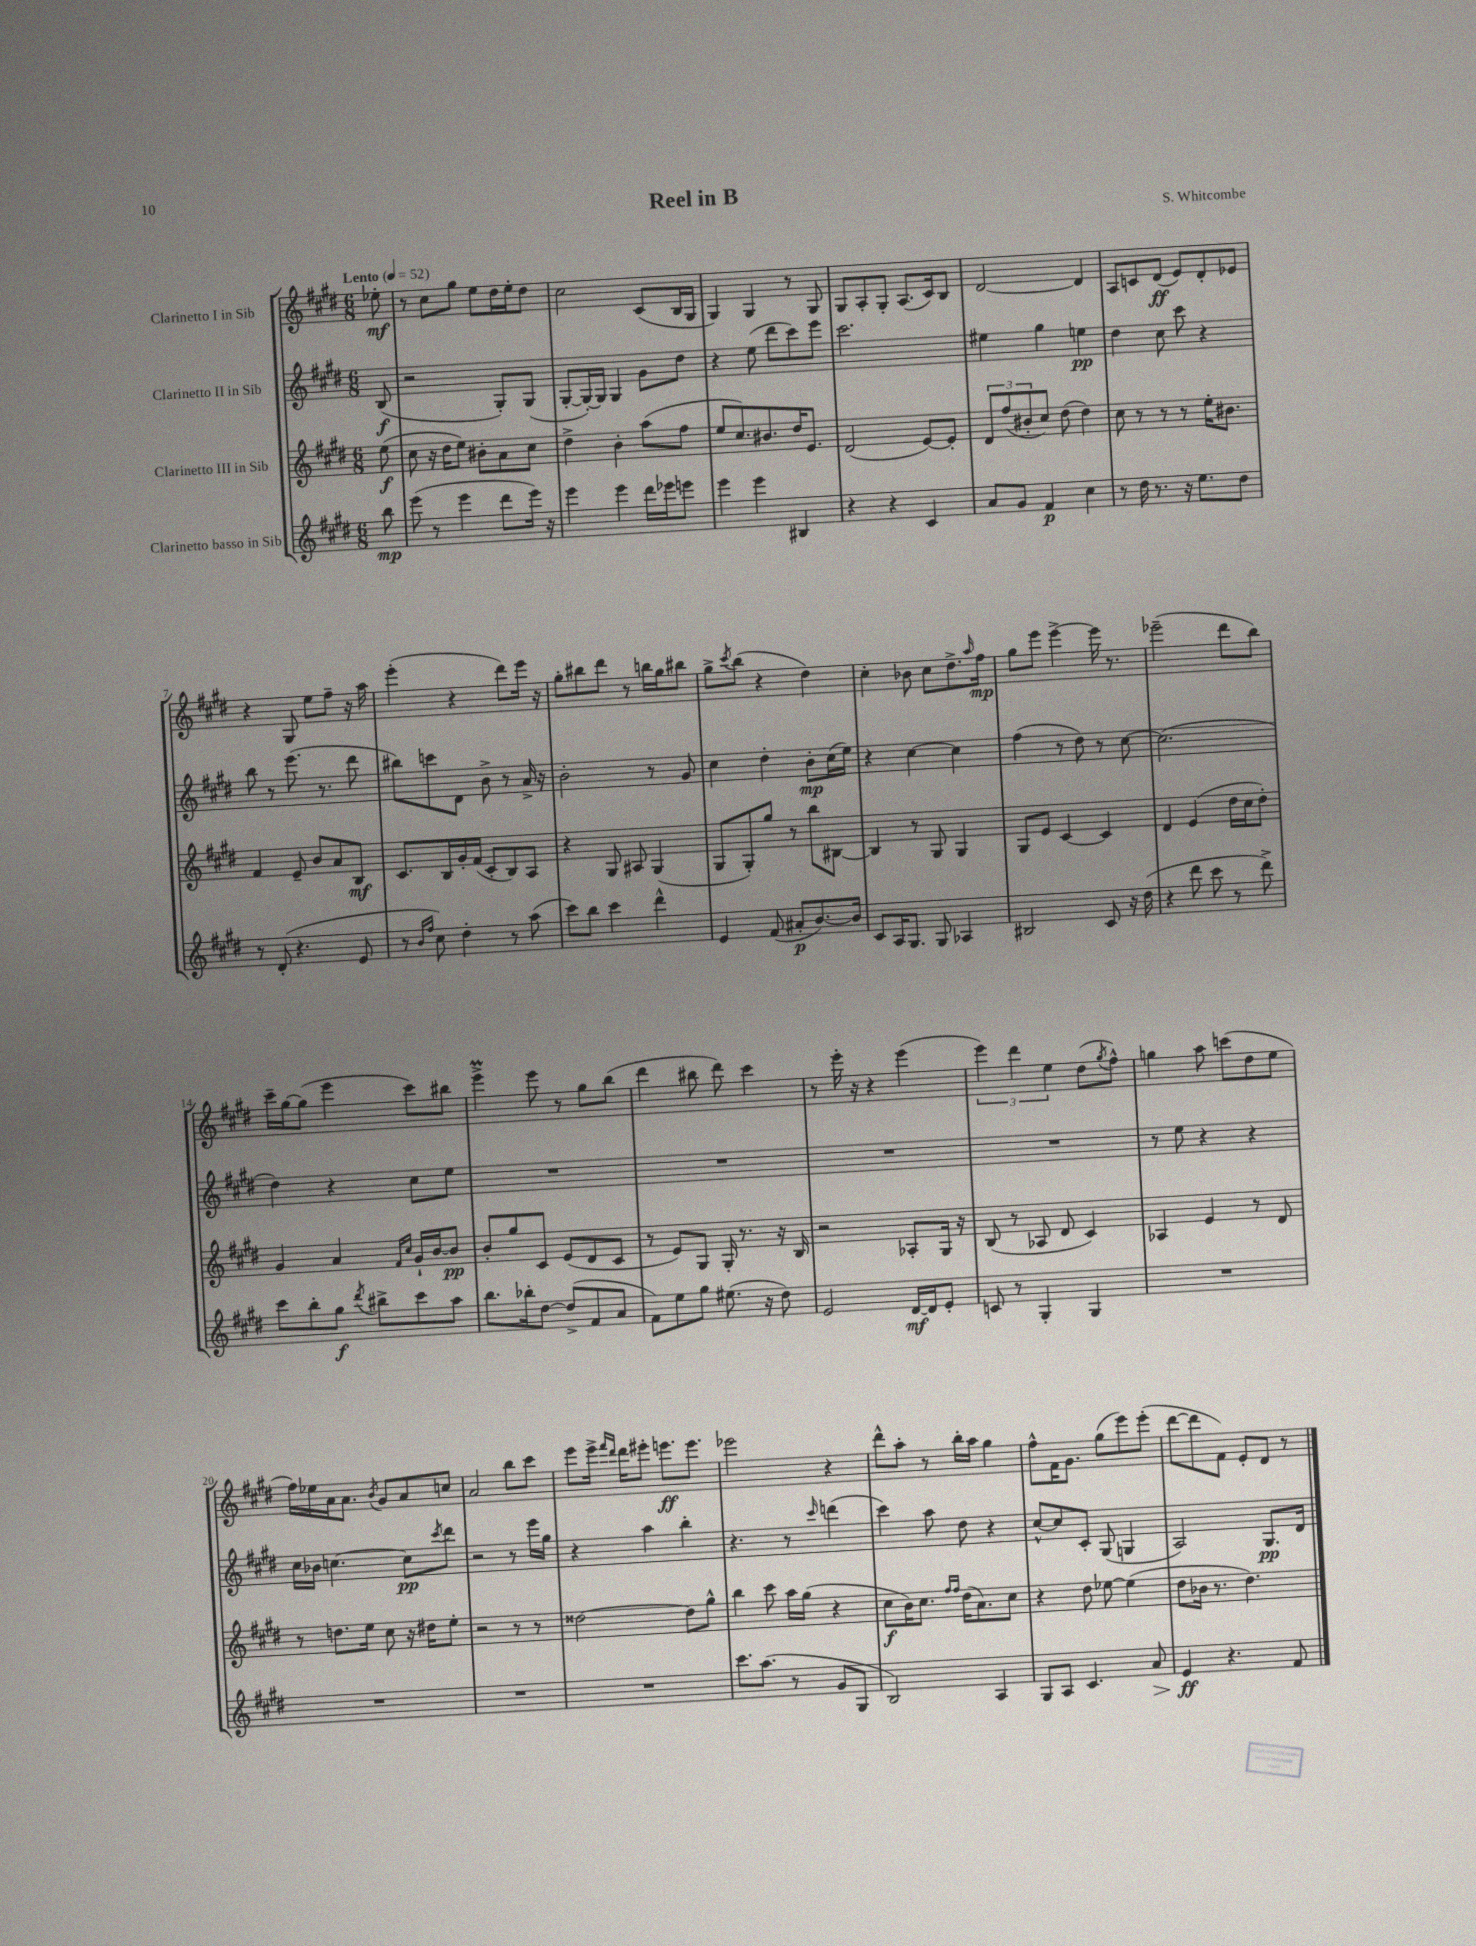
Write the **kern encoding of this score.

**kern	**dynam	**kern	**dynam	**kern	**dynam	**kern	**dynam
*part4	*part4	*part3	*part3	*part2	*part2	*part1	*part1
*staff4	*staff4	*staff3	*staff3	*staff2	*staff2	*staff1	*staff1
*I"Clarinetto basso in Sib	*	*I"Clarinetto III in Sib	*	*I"Clarinetto II in Sib	*	*I"Clarinetto I in Sib	*
*clefG2	*	*clefG2	*	*clefG2	*	*clefG2	*
*k[f#c#g#d#]	*	*k[f#c#g#d#]	*	*k[f#c#g#d#]	*	*k[f#c#g#d#]	*
*M6/8	*	*M6/8	*	*M6/8	*	*M6/8	*
*MM52	*	*MM52	*	*MM52	*	*MM52	*
=	=	=	=	=	=	=	=
!	!	!	!	!	!	!LO:TX:a:B:t=Lento	!
8bb\	mp	(8ee\	f	(8B/	f	8ee-X'\	mf
=1	=1	=1	=1	=1	=1	=1	=1
(8eee\	.	8cc#\	.	2r	.	8r	.
8r	.	16r	.	.	.	8cc#\L	.
.	.	16dd#\KL	.	.	.	.	.
4eee\	.	8ee\J)	.	.	.	8gg#\J	.
.	.	8b#X'\L	.	.	.	8ee\L	.
8ddd#\L	.	8a\	.	8G#'/L)	.	16dd#\L	.
.	.	.	.	.	.	16ee'\J	.
16eee\Jk)	.	8cc#\J	.	(8G#/J	.	8dd#\J	.
16r	.	.	.	.	.	.	.
=2	=2	=2	=2	=2	=2	=2	=2
4eee\	.	4dd#^\	.	[8G#'/L	.	2cc#\	.
.	.	.	.	16G#'/L_)	.	.	.
.	.	.	.	16G#/JJ]	.	.	.
4eee\	.	4b'\	.	4G#/	.	.	.
16ddd#\LL	.	(8aa\L	.	8g#\L	.	(8c#/L	.
16eee-X\J	.	.	.	.	.	.	.
8eeen\J	.	8ff#\J	.	8dd#\J	.	16B/L	.
.	.	.	.	.	.	16G#/JJ	.
=3	=3	=3	=3	=3	=3	=3	=3
4eee\	.	8ee/L	.	4r	.	4G#/)	.
.	.	8.cc#/)	.	.	.	.	.
4eee\	.	.	.	(8ee\	.	4G#/	.
.	.	8.b#X/	.	.	.	.	.
.	.	.	.	8ddd#\L	.	.	.
4B#X/	.	16dd#/K	.	8ccc#\)	.	8r	.
.	.	8.e/J	.	.	.	.	.
.	.	.	.	8eee\J	.	8G#/	.
=4	=4	=4	=4	=4	=4	=4	=4
4r	.	(2d#/	.	2.ccc#\	.	8G#/L	.
.	.	.	.	.	.	8A'/	.
4r	.	.	.	.	.	8G#'/J	.
.	.	.	.	.	.	(8.A/L	.
4c#/	.	[8e/L)	.	.	.	.	.
.	.	.	.	.	.	16c#/k)	.
.	.	8e'/J]	.	.	.	8B/J	.
=5	=5	=5	=5	=5	=5	=5	=5
8a/L	.	12d#/L	.	4ee#X\	.	[2d#/	.
.	.	(12ff#/	.	.	.	.	.
8g#/J	.	.	.	.	.	.	.
.	.	12b#X'/	.	.	.	.	.
4f#/	p	8cc#/J)	.	4gg#\	.	.	.
.	.	(8dd#\	.	.	.	.	.
4cc#\	.	4dd#\)	.	4een\	pp	4d#/]	.
=6	=6	=6	=6	=6	=6	=6	=6
8r	.	8cc#\	.	4dd#\	.	8A/L	.
16dd#\	.	8r	.	.	.	8cn/	.
8.r	.	.	.	.	.	.	.
.	.	8r	.	8cc#\	.	(8d#/J	ff
16r	.	8r	.	8ccc#\	.	8e/L)	.
8.ee\L	.	.	.	.	.	.	.
.	.	16ee'\KL	.	4r	.	8d#'/	.
.	.	8.b#X\J	.	.	.	.	.
8dd#\J	.	.	.	.	.	8e-X/J	.
!!LO:LB:g=z
=7	=7	=7	=7	=7	=7	=7	=7
8r	.	4f#/	.	8bb\	.	4r	.
(8d#'/	.	.	.	8r	.	.	.
4.r	.	8e~/	.	(8.eee\	.	8G#/	.
.	.	8b/L	.	.	.	8ee\L	.
.	.	.	.	8.r	.	.	.
.	.	8a/	.	.	.	8ff#~\J	.
8e/	.	8B/J	mf	8ddd#\	.	16r	.
.	.	.	.	.	.	16aa\	.
=8	=8	=8	=8	=8	=8	=8	=8
8r	.	8.c#/L	.	8bb#X\L)	.	(4eee'\	.
16qqb/LL	.	.	.	.	.	.	.
16qqff#/JJ	.	.	.	.	.	.	.
8cc#\)	.	.	.	8cccn\	.	.	.
.	.	16B/L	.	.	.	.	.
4dd#'\	.	16g#'/	.	8d#\J	.	4r	.
.	.	(16f#/JJ	.	.	.	.	.
.	.	8c#'/L	.	8b^\	.	.	.
8r	.	8B/)	.	8r	.	8ddd#\L)	.
(8aa\	.	8A/J	.	16a^/	.	16eee\Jk	.
.	.	.	.	16r	.	16r	.
=9	=9	=9	=9	=9	=9	=9	=9
8ccc#\L)	.	4r	.	2b'\	.	8gg#'\L	.
8bb\J	.	.	.	.	.	8bb#X\	.
4ccc#\	.	8G#/	.	.	.	8ddd#\J	.
.	.	8A#X/	.	.	.	8r	.
4ddd#^^\	.	(4G#/	.	8r	.	16bbn\LL	.
.	.	.	.	.	.	16gg#\J	.
.	.	.	.	8g#/	.	8bb#X\J	.
=10	=10	=10	=10	=10	=10	=10	=10
4e/	.	8G#/L	.	4cc#\	.	8gg#^\L	.
.	.	.	.	.	.	8qccc#/	.
.	.	8G#'/)	.	.	.	(8bb\J	.
(8f#/	.	8gg#/J	.	4dd#'\	.	4r	.
8a#X'/L	p	8r	.	.	.	.	.
[8.b/)	.	8bb\L	.	8b'\L	mp	4dd#\)	.
.	.	[8B#X\J	.	(16cc#\L	.	.	.
16b/Jk]	.	.	.	16ee\JJ)	.	.	.
=11	=11	=11	=11	=11	=11	=11	=11
8c#/L	.	4B#/]	.	4r	.	4cc#'\	.
16A/K	.	.	.	.	.	.	.
8.G#/J	.	.	.	.	.	.	.
.	.	8r	.	[4cc#\	.	8b-X\	.
8G#/	.	8G#/	.	.	.	8cc#\L	.
4A-X/	.	4G#/	.	4cc#\]	.	8.dd#^\	.
.	.	.	.	.	.	16qqaa/	.
.	.	.	.	.	.	16ff#\Jk	mp
=12	=12	=12	=12	=12	=12	=12	=12
2B#X/	.	8G#/L	.	(4ff#\	.	8gg#\L	.
.	.	8e/J	.	.	.	8eee\J	.
.	.	[4c#/	.	8r	.	[4eee^\	.
.	.	.	.	8dd#\)	.	.	.
8c#/	.	4c#/]	.	8r	.	16eee\]	.
.	.	.	.	.	.	8.r	.
16r	.	.	.	[8cc#\	.	.	.
(16dd#\	.	.	.	.	.	.	.
=13	=13	=13	=13	=13	=13	=13	=13
4r	.	4d#/	.	(2.cc#\]	.	(2eee-X~\	.
8ddd#\	.	(4e/	.	.	.	.	.
8ccc#\	.	.	.	.	.	.	.
8r	.	16dd#\LL	.	.	.	8ddd#\L	.
.	.	16cc#\J	.	.	.	.	.
8ddd#^\)	.	8dd#'\J)	.	.	.	8bb\J)	.
!!LO:LB:g=z
=14	=14	=14	=14	=14	=14	=14	=14
8ccc#\L	.	4g#/	.	4dd#\)	.	16ccc#~\LL	.
.	.	.	.	.	.	[16gg#\J	.
8bb'\	.	.	.	.	.	(8gg#\J]	.
8gg#\J	f	4a/	.	4r	.	4eee\	.
8qddd#/	.	.	.	.	.	.	.
8bb#X^\L	.	.	.	.	.	.	.
.	.	16qqf#/LL	.	.	.	.	.
.	.	16qqcc#/JJ	.	.	.	.	.
8ccc#\	.	16g#`/LL	.	8cc#\L	.	8ccc#\L)	.
.	.	[16b/J	.	.	.	.	.
8aa\J	.	8b/J]	pp	8ee\J	.	8bb#X\J	.
=15	=15	=15	=15	=15	=15	=15	=15
8.bb\L	.	8b'/L	.	2.r	.	4eeeM^\	.
.	.	8gg#/	.	.	.	.	.
16bb-X'\k	.	.	.	.	.	.	.
[8dd#\J	.	8c#/J	.	.	.	8eee\	.
(8dd#^/L]	.	(8e/L	.	.	.	8r	.
8f#/	.	8d#/	.	.	.	8gg#\L	.
8a/J	.	8c#/J	.	.	.	(8bb\J	.
=16	=16	=16	=16	=16	=16	=16	=16
8f#\L)	.	8r	.	2.r	.	4ddd#\	.
8ee\	.	8e/L)	.	.	.	.	.
8gg#\J	.	8G#/J	.	.	.	8bb#X\	.
(8.ee#X\	.	16G#'/	.	.	.	8ddd#\)	.
.	.	8.r	.	.	.	.	.
.	.	.	.	.	.	4ccc#\	.
16r	.	.	.	.	.	.	.
8dd#\)	.	16r	.	.	.	.	.
.	.	16B/	.	.	.	.	.
=17	=17	=17	=17	=17	=17	=17	=17
2e/	.	2r	.	2.r	.	8r	.
.	.	.	.	.	.	16eee'\	.
.	.	.	.	.	.	16r	.
.	.	.	.	.	.	4r	.
[16d#/LL	mf	8A-X'/L	.	.	.	(4eee\	.
16d#/J]	.	.	.	.	.	.	.
8e'/J	.	16G#/Jk	.	.	.	.	.
.	.	16r	.	.	.	.	.
=18	=18	=18	=18	=18	=18	=18	=18
8cn/	.	(8B/	.	2.r	.	6eee\)	.
8r	.	8r	.	.	.	.	.
.	.	.	.	.	.	6ddd#\	.
4G#'/	.	8A-X/	.	.	.	.	.
.	.	.	.	.	.	6ee\	.
.	.	8d#/	.	.	.	.	.
4G#/	.	4c#/)	.	.	.	(8dd#\L	.
.	.	.	.	.	.	8qgg#/	.
.	.	.	.	.	.	8ff#^^\J)	.
=19	=19	=19	=19	=19	=19	=19	=19
2.r	.	4A-X/	.	8r	.	4ggn\	.
.	.	.	.	8ee\	.	.	.
.	.	4e/	.	4r	.	8aa\	.
.	.	.	.	.	.	(8cccn\L	.
.	.	8r	.	4r	.	8dd#\	.
.	.	8d#/	.	.	.	8ee\J	.
!!LO:LB:g=z
=20	=20	=20	=20	=20	=20	=20	=20
2.r	.	8r	.	16cc#\LL	.	16ff#\LL)	.
.	.	.	.	16b-X\JJ	.	16ee-X\	.
.	.	8.ddn\L	.	[4.ccn\	.	16a\J	.
.	.	.	.	.	.	8.a\J	.
.	.	16ee\Jk	.	.	.	.	.
.	.	.	.	.	.	8qb/	.
.	.	8cc#\	.	.	.	8g#/L	.
.	.	16r	.	8cc\L]	pp	8a/	.
.	.	16dd#X\KL	.	.	.	.	.
.	.	.	.	8qccc#/	.	.	.
.	.	8ee'\J	.	8ddd#\J	.	8ccn/J	.
=21	=21	=21	=21	=21	=21	=21	=21
2.r	.	2r	.	2r	.	2a/	.
.	.	8r	.	8r	.	8bb\L	.
.	.	8r	.	16eee\LL	.	8ccc#\J	.
.	.	.	.	16gg#\JJ	.	.	.
=22	=22	=22	=22	=22	=22	=22	=22
2.r	.	[2dd##X\	.	4r	.	8eee\L	.
.	.	.	.	.	.	16eee^\Jk	.
.	.	.	.	.	.	16qqfff#/LL	.
.	.	.	.	.	.	16qqddd#/JJ	.
.	.	.	.	.	.	16ddd#\KL	.
.	.	.	.	4aa\	.	8eee#X'\J	.
.	.	.	.	.	.	8.eeen\L	ff
.	.	8dd##\L]	.	4bb'\	.	.	.
.	.	.	.	.	.	8.eee\J	.
.	.	8gg#^^\J	.	.	.	.	.
=23	=23	=23	=23	=23	=23	=23	=23
8.ccc#\L	.	4bb\	.	4.r	.	2eee-X\	.
(8.aa\J	.	.	.	.	.	.	.
.	.	8ccc#\	.	.	.	.	.
8r	.	16aa\LL	.	8r	.	.	.
.	.	(16gg#\JJ	.	.	.	.	.
.	.	.	.	16qqccc#/	.	.	.
8g#/L	.	4r	.	(4dddn\	.	4r	.
8G#/J	.	.	.	.	.	.	.
=24	=24	=24	=24	=24	=24	=24	=24
2B/)	.	8cc#\L	f	4ccc#\)	.	8ddd#^^\L	.
.	.	16b\K)	.	.	.	8aa'\J	.
.	.	8.cc#\J	.	.	.	.	.
.	.	.	.	8aa\	.	8r	.
.	.	16qqff#/LL	.	.	.	.	.
.	.	16qqff#/JJ	.	.	.	.	.
.	.	(16dd#\KL	.	8dd#\	.	16bb'\LL	.
.	.	8.a\)	.	.	.	16aa\JJ	.
4A/	.	.	.	4r	.	4gg#\	.
.	.	8cc#\J	.	.	.	.	.
=25	=25	=25	=25	=25	=25	=25	=25
8G#/L	.	4r	.	[8cc#^^/L	.	8ff#^^\L	.
8A/J	.	.	.	8cc#/]	.	16f#\K	.
.	.	.	.	.	.	8.g#\J	.
4.c#/	.	8dd#\	.	8c#'/J	.	.	.
.	.	[8ee-X\	.	(8G#/	.	(8gg#\L	.
.	.	(4ee-\]	.	4Gn/	.	8eee\)	.
!	!LO:HP:b	!	!	!	!	!	!
8a/	>	.	.	.	.	(8eee'\J	.
=26	=26	=26	=26	=26	=26	=26	=26
4e/	ff	8dd#\L	.	2A/)	.	[8ddd#\L	.
.	.	16b-X\Jk	.	.	.	8ddd#\]	.
.	.	8.r	.	.	.	.	.
4.r	]	.	.	.	.	8f#\J)	.
.	.	4.dd#\)	.	.	.	8e'/L	.
.	.	.	.	8.G#/L	pp	8d#/J	.
8f#/	.	.	.	.	.	8r	.
.	.	.	.	16d#/Jk	.	.	.
==	==	==	==	==	==	==	==
*-	*-	*-	*-	*-	*-	*-	*-
